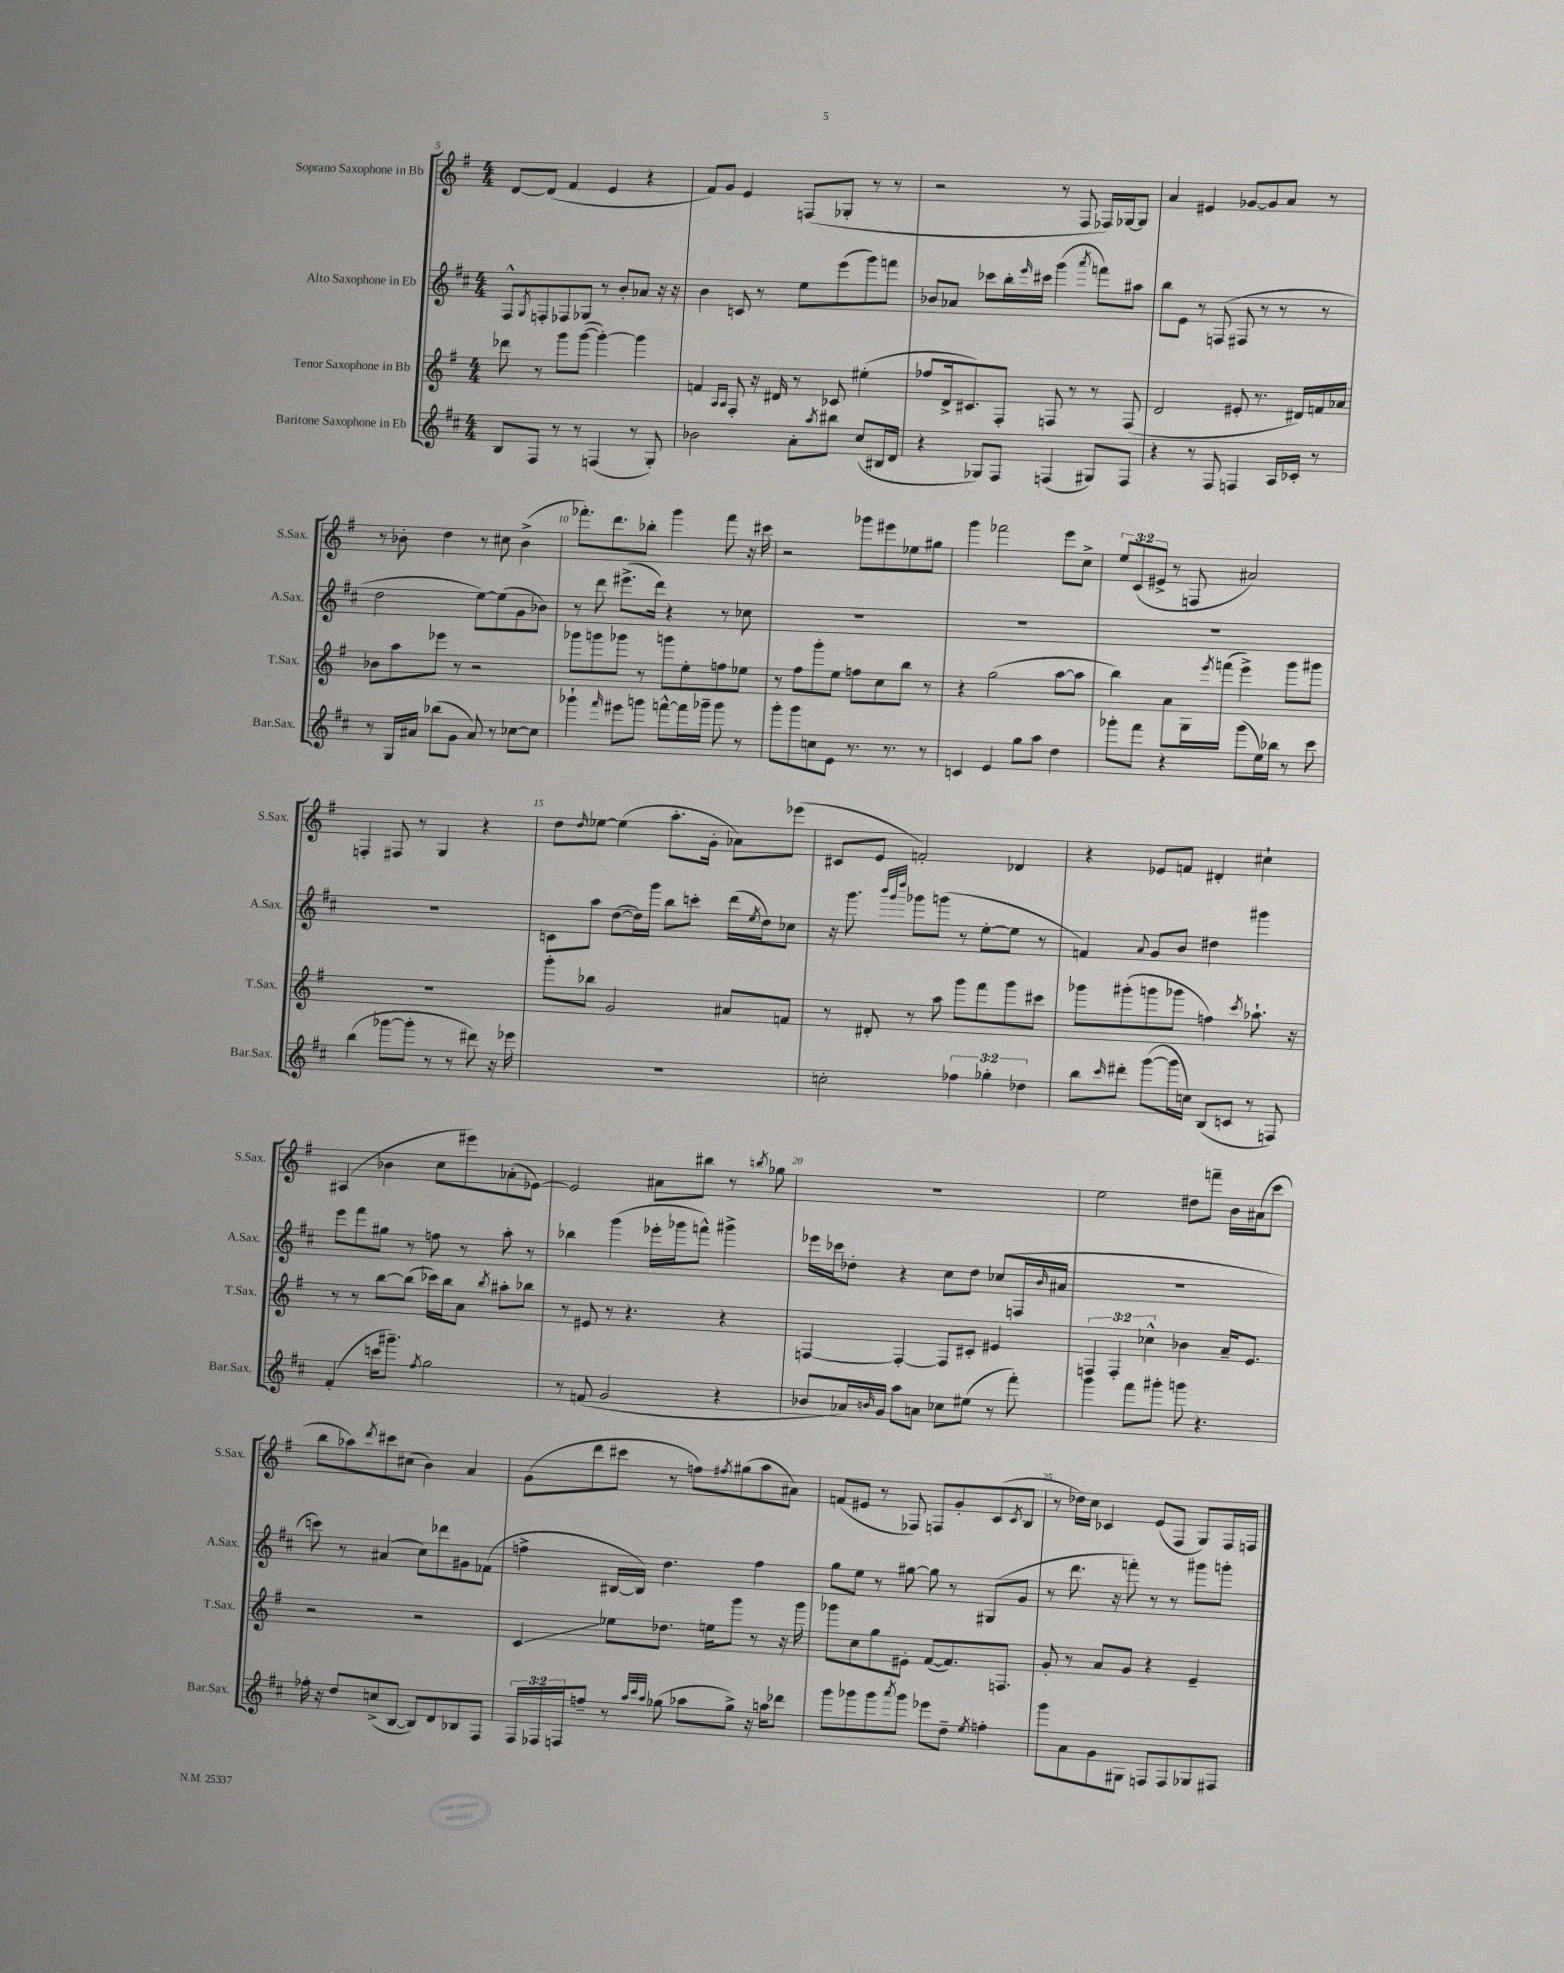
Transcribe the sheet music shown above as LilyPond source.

<<
\new StaffGroup <<
\new Staff = "s0" \with { instrumentName = "Soprano Saxophone in Bb" shortInstrumentName = "S.Sax." } {
    \clef treble \key g \major \numericTimeSignature \time 4/4 \override Staff.TupletNumber.text = #tuplet-number::calc-fraction-text
    d'8~ d'8( fis'4 e'4 r4 |
    fis'8) g'8 e'4 f8( ges8-. r8 r8 |
    r2 r8 fis8 fes16) ges16~ ges8 |
    a'4 eis'4 ges'8~ ges'8 a'8 r8 |
    r8 bes'8-. d''4 r8 cis''8 bes'4->( |
    fes'''8.-.) d'''8. bes''8-. g'''4 fes'''8 r16 cis'''16 |
    r2 ges'''8 eis'''8 ees''8 gis''8 |
    g'''4 fes'''2 e'''8 c''8-> |
    \tuplet 3/2 { e''8 c'8( eis'8-> } r8 f8 ais'2) |
    f4-. fis8 r8 g4 r4 |
    d''8 \grace { d''16 } ees''8~ ees''4( a''8.-. g'16-. aes'8) ees'''8( |
    cis'8 e'8 f'2-.) des'4 |
    r4 ees'8 f'8 dis'4-. cis''4-! |
    ais4( bes'4 c''8 eis'''8) aes'8-.( ees'8~) |
    ees'2 ais'8 bis''8 r8 \acciaccatura { b''8 } ges''8 |
    R1 |
    e''2 dis''8 f'''8-- b'16 ais'16( c'''8 |
    b''8 aes''8) \acciaccatura { d'''8 } cis'''8 cis''8( b'4) a'4 |
    g'8( d'''8 cis'''8 r8 f''8) \acciaccatura { fis''8 } gis''8( a''8 ais'8) |
    f'8( eis'8 r8 fes8) f8 g'8-. c'8( \acciaccatura { c'8 } b8 |
    r8 des''16) c''16 ces'4 e'8( fis8 g8) fis16 f16 \bar "|." |
}
\new Staff = "s1" \with { instrumentName = "Alto Saxophone in Eb" shortInstrumentName = "A.Sax." } {
    \clef treble \key d \major \numericTimeSignature \time 4/4
    fis8-^ \acciaccatura { g8 } f8-. fes8 ges8 r8 b'8-. aes'8 r16 r16 |
    b'4 c'8 r8 e''8 e'''8( g'''8) f'''8 |
    bes'8 aes'8 ces'''8 b''16-. \grace { e'''16 } cis'''16 g'''4( \acciaccatura { a'''8 } f'''8) ais''8 |
    b''8 e'8 r8 f8( fis8 r8 r8 r8 |
    d''2 e''8~) e''8( g'8 bes'8) |
    r8 d'''8 eis'''8.->( d'''16) r4 r8 ces''8 |
    R1 |
    R1 |
    R1 |
    R1 |
    c'8 a''8 d''8~( d''16) g'''16 b''8 c'''8-. d'''16( \acciaccatura { e''8 } d''16) ces''8 |
    r16 g'''8. \grace { b'''32 g'''32 d''''32 } ges'''8 g'''8( r8 e''8~-. e''8 r8 |
    f'4) \appoggiatura { a'8 } g'8 b'8 dis''4 gis'''4 |
    e'''8 fis'''8 gis''8 r8 f''8 r8 a''8-. r8 |
    bes''4 g'''4( ees'''16-. ges'''16 f'''8-^) gis'''4-> |
    ees'''16 ces'''16 des''8-. r4 cis''8 des''8 ces''8( f16 \grace { b'16 } ais'16 |
    R1 |
    c'''8) r8 ais'4( cis''8) des'''8 gis'8 fes'8( |
    f''4-> bis16~ bis16) d''4. f''4 |
    g''8 e''8 r8 gis''8~ gis''8 r8 gis8( g'8 |
    r8 d'''8. r16 f'''8-.) r8 r8 gis'''8 g'''8-. \bar "|." |
}
\new Staff = "s2" \with { instrumentName = "Tenor Saxophone in Bb" shortInstrumentName = "T.Sax." } {
    \clef treble \key g \major \numericTimeSignature \time 4/4 \override Staff.TupletNumber.text = #tuplet-number::calc-fraction-text
    des'''8 r8 g'''8 g'''8~( g'''4~-.) g'''4 |
    f'4 \grace { a16 a16 } fis8-. r16 dis'16 r8 ces'8 eis''4-.( |
    fes''8 d'16-> cis'8.) fis8-. f8 r8 r8 f8( |
    d'2 eis'8-. r8. dis'16) f'16 aes'16 |
    bes'8 a''8 ees'''8 r8 r2 |
    ges'''8 g'''8 ges'''8 r8 g'''8 e''8-. f''8 ees''8 |
    r8 fis''8 g'''8-. e''8 f''8 c''8 b''8 r8 |
    r4 g''2( a''8~ a''8 |
    b''4) a'8 g16 \acciaccatura { e'''8 } f'''16( e'''4->) g'''8 gis'''8 |
    R1 |
    g'''8-. bes''8 g'2 ais'8 f'8 |
    r8 dis'8-. r8 a''8 g'''8 fis'''8 g'''8 cis'''8 |
    ges'''8 gis'''8-.( g'''8 ges'''8 f''4) \acciaccatura { c'''8 } aes''8.-! r16 |
    r8 r8 b''8~ b''8( ces'''16) b''16 a'8 \acciaccatura { b''8 } ais''8-. bes''8 |
    r8 eis'8 r8 r4. r4 |
    f4~ f4~-. f8 cis'8-. eis'4 |
    \tuplet 3/2 { f4 f4-. ces''4-^ } bes'4 a'16-- e'8. |
    r2 r2 |
    c'4\glissando ees''8 des''8. e''16 g'''8 r8 r16 g'''16 |
    ges'''8 c''8 g''8 eis'8-. fis'8~( fis'8.) f8. |
    g'8-. r8 a'8 g'8 r4 e'4-- \bar "|." |
}
\new Staff = "s3" \with { instrumentName = "Baritone Saxophone in Eb" shortInstrumentName = "Bar.Sax." } {
    \clef treble \key d \major \numericTimeSignature \time 4/4 \override Staff.TupletNumber.text = #tuplet-number::calc-fraction-text
    b8 fis8 r8 r8 f4( r8 g8-.) |
    bes'2 a'8-. \acciaccatura { a''8 } bis''8 cis''8( bis16 d'16 |
    r4 ges8) fis8 f4( gis8) f8 |
    r4 r8 fis8 f4 a16 ces'16-. r8 |
    r8 g16 ais'16 bes''8( g'8 ais'8) r8 ces''8~ ces''8 |
    ges'''4-! \grace { fis'''16 } eis'''8 g'''8 f'''8~-^ f'''16 ges'''16-- ges'''8 r8 |
    g'''8-. g'''8 c''8 e'8 r8. r8. r8 |
    c'4 e'4 g''8 a''8 d''4 |
    ges'''8-. fis'''8 r4 ges'''8( e''16) bes''16 r8 cis'''8 |
    b''4( ges'''8~ ges'''8-. r8 r8 dis'''8) r16 ees'''16 |
    R1 |
    c''2-. \tuplet 3/2 { fes''4 ges''4-. des''4 } |
    b''8 \grace { cis'''16 } dis'''8-. g'''8~( g'''16 c''16) b8( c'8 r8 f8) |
    fis'4-.( c'''16 gis'''8.--) \acciaccatura { fis''8 } g''2 |
    r8 f'8( g'2 r4 |
    bes'8 aes'16) \grace { b'16 } g'16 a''8 a'8 ces''8 eis''8( r8 fis'''8-.) |
    g'''4 fis'''8 gis'''8-. g'''8 r4. |
    fes''16-. r16 d''8 c''8->( b8~ b8) d'8 bes8 fis8 |
    \tuplet 3/2 { fis16 fes16 f16 } f''8-- r8 \grace { a''32 cis'''32 a''32 } ges''8( aes''8 ges''8->) r16 a''16 des'''8 |
    g'''8 ges'''8 ges'''8 \acciaccatura { a'''8 } ges'''8 ees'''8 d''8-- \acciaccatura { e''8 } f''4-. |
    g'''8 a'8 g'8 gis8 f8 f8 ges8 fis8 \bar "|." |
}
>>
>>
\layout { \context { \Score currentBarNumber = #5 \override BarNumber.break-visibility = ##(#f #t #t) barNumberVisibility = #(every-nth-bar-number-visible 5) } }
